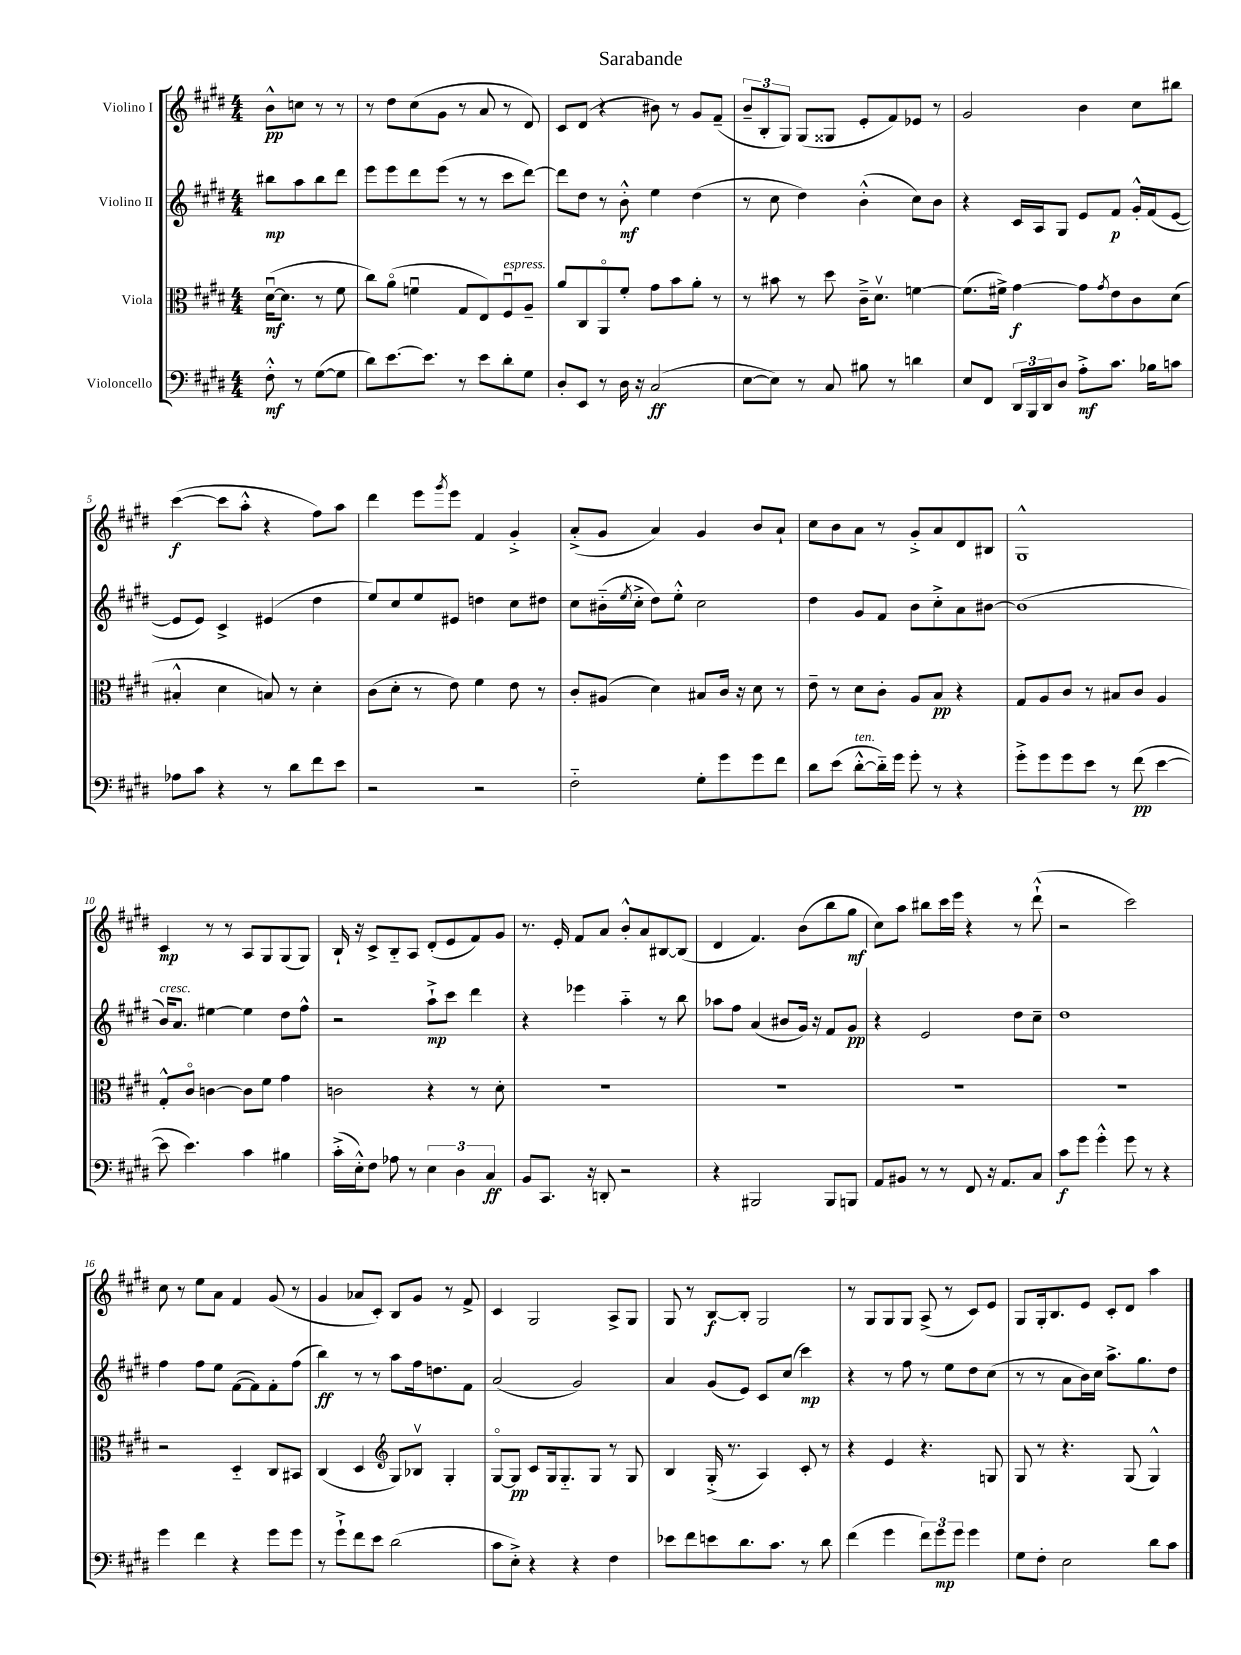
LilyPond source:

\header { title = "Sarabande" }
<<
\new StaffGroup <<
\new Staff = "s0" \with { instrumentName = "Violino I" } {
    \clef treble \key e \major \numericTimeSignature \time 4/4 \partial 2
    b'8-^\pp c''8 r8 r8 |
    r8 dis''8 cis''8( gis'8 r8 a'8 r8 dis'8) |
    cis'8 dis'8( r4 bis'8) r8 gis'8 fis'8--( |
    \tuplet 3/2 { b'8-- b8-. gis8) } gis8( gisis8 e'8-. fis'8) ees'8 r8 |
    gis'2 b'4 cis''8 bis''8 |
    cis'''4~\f( cis'''8 a''8-.-^ r4 fis''8) a''8 |
    dis'''4 e'''8 \acciaccatura { gis'''8 } e'''8 fis'4 gis'4-.-> |
    a'8-.->( gis'8 a'4) gis'4 b'8 a'8-! |
    cis''8 b'8 a'8 r8 gis'8-.-> a'8 dis'8 bis8 |
    gis1-^ |
    cis'4\mp r8 r8 a8 gis8 gis8( gis8) |
    b16-! r16 cis'8-> b8-_ a8 dis'8-.( e'8 fis'8) gis'8 |
    r8. e'16-. fis'8 a'8 b'8-.-^ a'8 bis8~ bis8( |
    dis'4 fis'4.) b'8( b''8 gis''8\mf |
    cis''8) a''8 bis''8 cis'''16 e'''16 r4 r8 dis'''8-!-^( |
    r2 cis'''2) |
    cis''8 r8 e''8 a'8 fis'4 gis'8( r8 |
    gis'4 aes'8 cis'8-.) b8 gis'8 r8 fis'8-> |
    cis'4 gis2 a8-> gis8 |
    gis8 r8 b8~\f b8-. gis2 |
    r8 gis8 gis8 gis8 a8->( r8 cis'8) e'8 |
    gis8 gis16-. b8. e'8 cis'8-. dis'8 a''4 \bar "|." |
}
\new Staff = "s1" \with { instrumentName = "Violino II" } {
    \clef treble \key e \major \numericTimeSignature \time 4/4 \partial 2
    bis''8\mp a''8 bis''8 dis'''8 |
    e'''8 e'''8 dis'''8 e'''8( r8 r8 cis'''8 dis'''8~) |
    dis'''8 dis''8 r8 b'8-.-^\mf e''4 dis''4( |
    r8 cis''8 dis''4) b'4-.-^( cis''8) b'8 |
    r4 cis'16 a16 gis8 e'8 fis'8\p gis'16-.-^ fis'16( e'8~ |
    e'8 e'8) cis'4-> eis'4( dis''4 |
    e''8) cis''8 e''8 eis'8 d''4 cis''8 dis''8 |
    cis''8 bis'16-_( \acciaccatura { e''8 } cis''16-.-> dis''8) e''8-.-^ cis''2 |
    dis''4 gis'8 fis'8 b'8 cis''8-.-> a'8 bis'8~ |
    bis'1( |
    b'16^\markup { \italic "cresc." }) a'8. eis''4~ eis''4 dis''8 fis''8-^ |
    r2 a''8-!->\mp cis'''8 dis'''4 |
    r4 ees'''4 a''4-_ r8 b''8 |
    aes''8 fis''8 a'4( bis'8 gis'16) r16 fis'8 gis'8\pp |
    r4 e'2 dis''8 cis''8-- |
    dis''1 |
    fis''4 fis''8 e''8 fis'8~( fis'8) fis'8-. fis''8( |
    b''4\ff) r8 r8 a''8 fis''16 d''8. fis'8 |
    a'2( gis'2) |
    a'4 gis'8( e'8) cis'8 cis''8( cis'''4\mp) |
    r4 r8 fis''8 r8 e''8 dis''8 cis''8( |
    r8 r8 a'8 b'16) cis''16 a''8.-> gis''8. dis''8 \bar "|." |
}
\new Staff = "s2" \with { instrumentName = "Viola" } {
    \clef alto \key e \major \numericTimeSignature \time 4/4 \partial 2
    dis'16~\downbow\mf( dis'8. r8 fis'8 |
    cis''8) a'8\flageolet( f'4\downbow gis8 e8) fis8\downbow^\markup { \italic "espress." } a8-- |
    a'8 cis8 a,8\flageolet fis'8-. gis'8 b'8 a'8-. r8 |
    r8 bis'8 r8 dis''8 cis'16---> dis'8.\upbow f'4~ |
    f'8.( fis'16->) gis'4~\f gis'8 \acciaccatura { gis'8 } e'8 cis'8 dis'8( |
    bis4-.-^ dis'4 b8) r8 dis'4-. |
    cis'8( dis'8-. r8 e'8) fis'4 e'8 r8 |
    cis'8-. ais8( dis'4) bis8 cis'16 r16 dis'8 r8 |
    e'8-- r8 dis'8 cis'8-. a8 b8\pp r4 |
    gis8 a8 cis'8 r8 bis8 cis'8 a4 |
    gis8-.-^ cis'8\flageolet c'4~ c'8 fis'8 gis'4 |
    c'2 r4 r8 dis'8-. |
    R1 |
    R1 |
    R1 |
    R1 |
    r2 dis4-_ cis8 bis,8 |
    cis4( dis4 \clef treble gis8) bes8\upbow gis4-. |
    gis8~\flageolet gis8\pp cis'8 gis16 gis8.-_ gis8 r8 gis8 |
    b4 gis16-.->( r8. a4) cis'8-. r8 |
    r4 e'4 r4. g8 |
    gis8 r8 r4. gis8( gis4-^) \bar "|." |
}
\new Staff = "s3" \with { instrumentName = "Violoncello" } {
    \clef bass \key e \major \numericTimeSignature \time 4/4 \partial 2
    fis8-.-^\mf r8 gis8~( gis8 |
    dis'8) e'8.~ e'8. r8 e'8 dis'8-. gis8 |
    dis8-. e,8 r8 dis16 r16 cis2\ff( |
    e8~ e8) r8 cis8 bis8 r8 d'4 |
    e8 fis,8 \tuplet 3/2 { dis,16 b,,16 dis,16 } dis8 a8-.->\mf cis'8. bes16 c'8 |
    aes8 cis'8 r4 r8 dis'8 fis'8 e'8 |
    r2 r2 |
    fis2-_ gis8-. gis'8 gis'8 fis'8 |
    dis'8 e'8( dis'8~-.-^^\markup { \italic "ten." } dis'16-_) gis'16 gis'8-. r8 r4 |
    gis'8-.-> gis'8 gis'8 e'8 r8 fis'8\pp( e'4~ |
    e'8 e'4.) cis'4 bis4 |
    cis'16-.->( e16-.-^) fis8 aes8 r8 \tuplet 3/2 { e4 dis4 cis4\ff } |
    b,8 cis,8. r16 d,8-. r2 |
    r4 bis,,2 bis,,8 b,,8 |
    a,8 bis,8 r8 r8 fis,8 r16 a,8. cis8 |
    cis'8\f gis'8 gis'4-.-^ gis'8 r8 r4 |
    gis'4 fis'4 r4 gis'8 gis'8 |
    r8 gis'8-!-> fis'8 e'8 dis'2( |
    cis'8 e8-.->) r4 r4 fis4 |
    ees'8 fis'8 e'8 dis'8. cis'8. r8 dis'8 |
    fis'4( gis'4 \tuplet 3/2 { fis'8) gis'8\mp gis'8 } gis'4 |
    gis8 fis8-. e2 dis'8 cis'8 \bar "|." |
}
>>
>>
